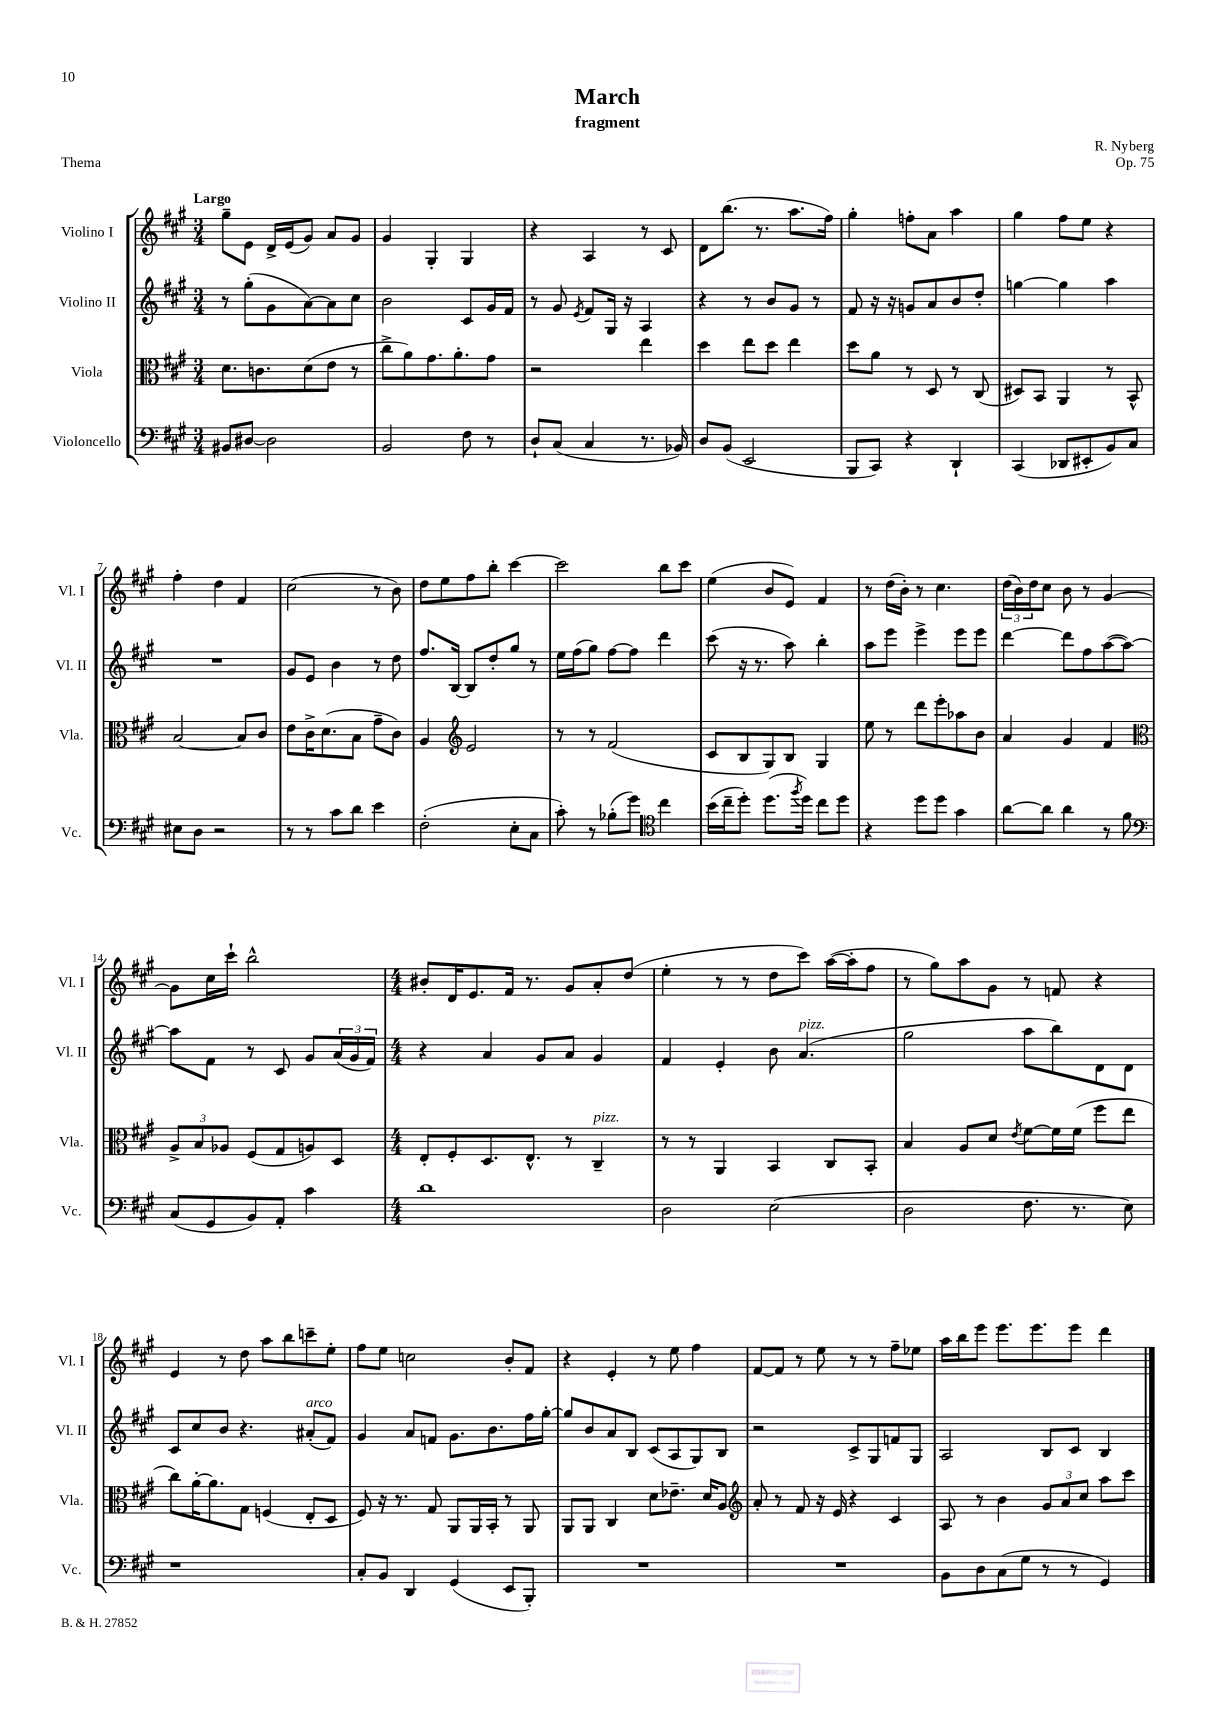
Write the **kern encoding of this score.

**kern	**kern	**kern	**kern
*staff4	*staff3	*staff2	*staff1
*clefF4	*clefC3	*clefG2	*clefG2
*k[f#c#g#]	*k[f#c#g#]	*k[f#c#g#]	*k[f#c#g#]
*M3/4	*M3/4	*M3/4	*M3/4
8BB#/L	8.d\L	8r	8gg#~\L
[8D#/J	.	(8gg#'\L	8e\J
.	8.c\	.	.
2D#\]	.	8g#\	16d^/LL
.	.	.	(16e/J
.	(8d\	[8a\)	8g#/J)
.	8e\J	8a\]	8a/L
.	8r	8cc#\J	8g#/J
=	=	=	=
2BB/	8cc#^\L	2b\	4g#/
.	8a\)	.	.
.	8.g#\	.	4G#'/
.	8.a'\	.	.
8F#\	.	8c#/L	4G#/
8r	8g#\J	16g#/L	.
.	.	16f#/JJ	.
=	=	=	=
8D`/L	2r	8r	4r
(8C#/J	.	8g#/	.
.	.	8qe/	.
4C#/	.	8f#/L	4A/
.	.	16G#/Jk	.
.	.	16r	.
8.r	4ee\	4A/	8r
.	.	.	8c#/
16BB-/)	.	.	.
=	=	=	=
8D/L	4dd\	4r	8d\L
(8BB/J	.	.	(8.bb\J
2EE/	8ee\L	8r	.
.	.	.	8.r
.	8dd\J	8b/L	.
.	4ee\	8g#/J	8.aa\L
.	.	8r	.
.	.	.	16ff#\Jk)
=	=	=	=
8BBB/L	8dd\L	8f#/	4gg#'\
8CC#/J)	8a\J	16r	.
.	.	16r	.
4r	8r	8g/L	8ff'\L
.	8D/	8a/	8a\J
4DD`/	8r	8b/	4aa\
.	(8C#/	8dd'/J	.
=	=	=	=
(4CC#/	8D#/L)	[4gg\	4gg#\
.	8BB/J	.	.
8DD-/L	4AA/	4gg\]	8ff#\L
8EE#'/	.	.	8ee\J
8BB/)	8r	4aa\	4r
8C#/J	8BB^^/	.	.
=	=	=	=
8E#\L	[2B/	2.r	4ff#'\
8D\J	.	.	.
2r	.	.	4dd\
.	8B/]L	.	4f#/
.	8c#/J	.	.
=	=	=	=
8r	8e\L	8g#/L	(2cc#\
8r	16c#^\K	8e/J	.
.	(8.d\	.	.
8c#\L	.	4b\	.
8d\J	8B\J	.	.
4e\	8g#~\L	8r	8r
.	8c#\J)	8dd\	8b\)
=	=	=	=
(2F#'\	4A/	8.ff#/L	8dd\L
.	.	.	8ee\
.	.	[16B/Jk	.
*	*clefG2	*	*
.	2e/	8B/]L	8ff#\
.	.	8dd'/	8bb'\J
8E'\L	.	8gg#/J	[4ccc#\
8C#\J	.	8r	.
=	=	=	=
8c#'\)	8r	16ee\LL	2ccc#\]
.	.	(16ff#\J	.
8r	8r	8gg#\J)	.
(8B-'\L	(2f#/	[8ff#\L	.
8g#\J)	.	8ff#\]J	.
*clefC4	*	*	*
4cc#\	.	4ddd\	8bb\L
.	.	.	8ccc#\J
=	=	=	=
(16b\LL	8c#/L	(8ccc#\	(4ee\
16cc#~\J	.	.	.
8dd'\J)	8B/	16r	.
.	.	8.r	.
(8.dd\L	8G#/)	.	8b/L
.	8B/J	8aa\)	8e/J)
8qff#/	.	.	.
16dd\Jk)	.	.	.
8cc#\L	4G#/	4bb'\	4f#/
8dd\J	.	.	.
=	=	=	=
4r	8ee\	8aa\L	8r
.	8r	8eee\J	(16dd\LL
.	.	.	16b'\JJ)
8dd\L	8ddd\L	4eee^\	8r
8dd\J	8eee'\	.	4.cc#\
4g#\	8aa-\	8eee\L	.
.	8b\J	8eee\J	.
=	=	=	=
[8a\L	4a/	[4ddd\	(24dd\LL
.	.	.	24b\)
.	.	.	24dd\J
8a\]J	.	.	8cc#\J
4a\	4g#/	8ddd\]L	8b\
.	.	8ff#\	8r
8r	4f#/	([8aa\	[4g#/
8f#\	.	8aa\_J)	.
=	=	=	=
*clefF4	*clefC3	*	*
(8C#/L	12A^/L	8aa\]L	8g#\]L
.	12B/	.	.
8GG#/	.	8f#\J	16cc#\L
.	12A-/J	.	.
.	.	.	16ccc#`\JJ
8BB/)	(8F#/L	8r	2bb^^\
8AA'/J	8G#/	8c#/	.
4c#\	8A/)	8g#/L	.
.	8D/J	(24a/L	.
.	.	24g#/	.
.	.	24f#/JJ)	.
=	=	=	=
*M4/4	*M4/4	*M4/4	*M4/4
1d	8E'/L	4r	8b#'/L
.	8F#'/	.	16d/K
.	.	.	8.e/
.	8.D/	4a/	.
.	.	.	16f#/Jk
.	8.E^^/J	.	8.r
.	.	8g#/L	.
.	8r	8a/J	8g#/L
.	4C#~/	4g#/	8a'/
.	.	.	(8dd/J
=	=	=	=
2D\	8r	4f#/	4ee'\
.	8r	.	.
.	4AA/	4e'/	8r
.	.	.	8r
(2E\	4BB/	8b\	8dd\L
.	.	(4.a/	8ccc#\J)
.	8C#/L	.	([16aa\LL
.	.	.	16aa'\]J
.	8BB'/J	.	8ff#\J
=	=	=	=
2D\	4B/	2gg#\	8r
.	.	.	8gg#\L)
.	8A/L	.	8aa\
.	8d/J	.	8g#\J
.	8qe/	.	.
8.F#\	[8f#\L	8aa\L	8r
.	16f#\]L	8bb\)	8f/
8.r	(16f#\JJ	.	.
.	8ff#\L	8d\	4r
8E\)	8ee\J	8d\J	.
=	=	=	=
1r	8cc#\L)	8c#/L	4e/
.	[16a'\K	8cc#/	.
.	8.a\]	.	.
.	.	8b/J	8r
.	8G#\J	4.r	8dd\
.	(4F/	.	8aa\L
.	.	.	8bb\
.	8E'/L	(8a#'/L	8ccc~\
.	8D/J	8f#/J)	8ee'\J
=	=	=	=
8C#'/L	8F#/)	4g#/	8ff#\L
8BB/J	16r	.	8ee\J
.	8.r	.	.
4DD/	.	8a/L	2cc\
.	8G#/	8f/J	.
(4GG#/	8AA/L	8.g#\L	.
.	16AA/L	.	.
.	16BB'/JJ	8.b\	.
8EE/L	8r	.	8b'/L
8BBB'/J)	8AA/	16ff#\L	8f#/J
.	.	[16gg#'\JJ	.
=	=	=	=
1r	8AA/L	8gg#/]L	4r
.	8AA/J	8b/	.
.	4C#/	8a/	4e'/
.	.	8B/J	.
.	8d\L	(8c#/L	8r
.	8.e-~\J	8A/	8ee\
.	.	8G#/)	4ff#\
.	16d/LK	.	.
.	8A/J	8B/J	.
=	=	=	=
*	*clefG2	*	*
1r	8a'/	2r	[8f#/L
.	8r	.	8f#/]J
.	8f#/	.	8r
.	16r	.	8ee\
.	16e/	.	.
.	4r	8c#^/L	8r
.	.	8G#/	8r
.	4c#/	8f/	8ff#~\L
.	.	8G#/J	8ee-\J
=	=	=	=
8BB\L	8A/	2A/	16aa\LL
.	.	.	16bb\J
8D\	8r	.	8eee\J
(8C#\	4b\	.	8.eee\L
8G#\J	.	.	.
.	.	.	8.eee\
8r	12g#/L	8B/L	.
.	12a/	.	.
8r	.	8c#/J	8eee\J
.	12cc#/J	.	.
4GG#/)	8aa\L	4B/	4ddd\
.	8ccc#\J	.	.
==	==	==	==
*-	*-	*-	*-
